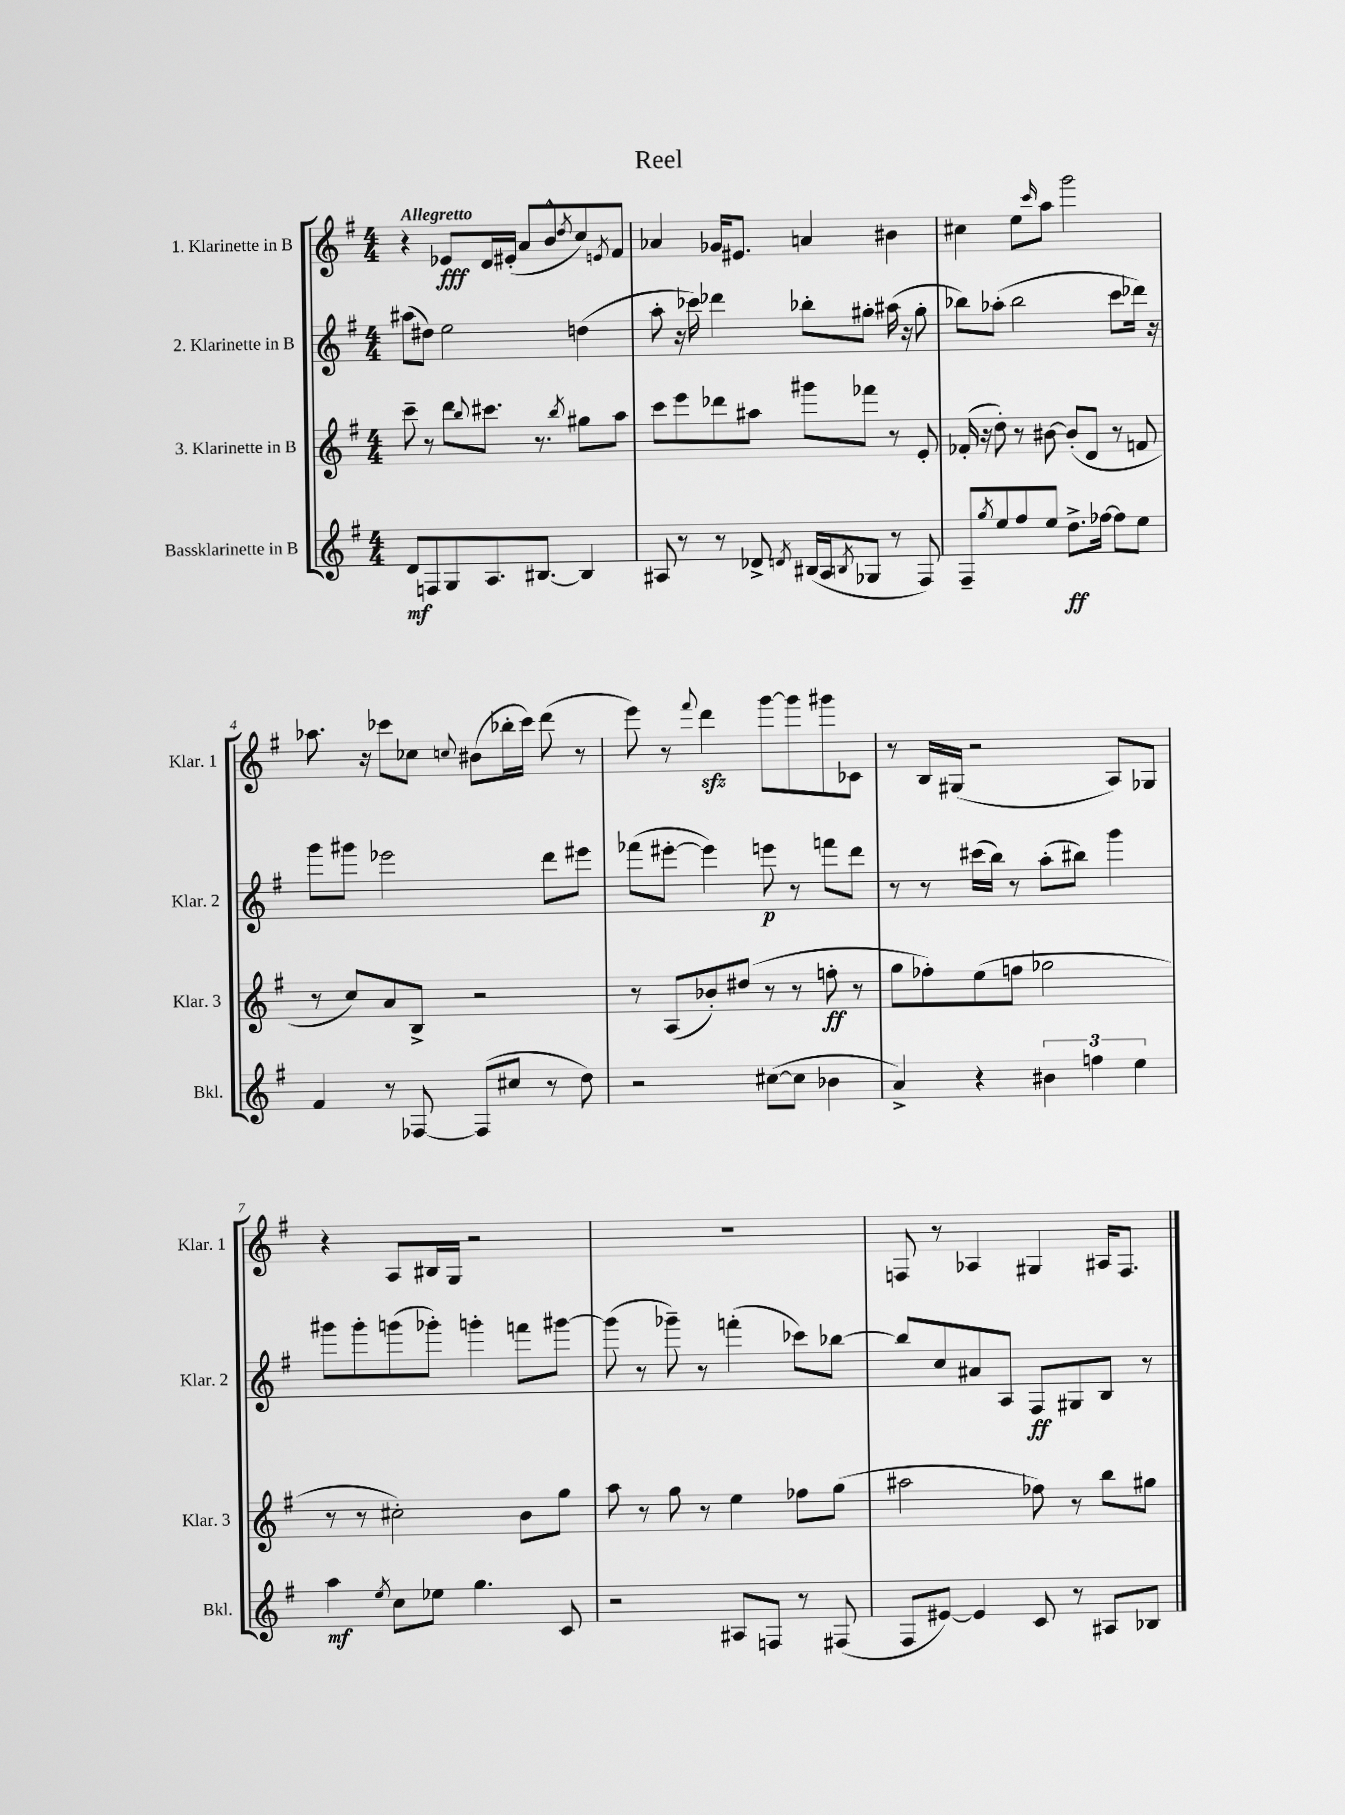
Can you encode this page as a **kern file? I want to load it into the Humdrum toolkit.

**kern	**kern	**kern	**kern
*staff4	*staff3	*staff2	*staff1
*clefG2	*clefG2	*clefG2	*clefG2
*k[f#]	*k[f#]	*k[f#]	*k[f#]
*M4/4	*M4/4	*M4/4	*M4/4
8d/L	8ccc~\	(8aa#\L	4r
8F/	8r	8dd#\J)	.
8G/	8ddd\L	2ee\	8e-/L
.	8qqbb/	.	.
8.A/	8.ccc#\J	.	16d/L
.	.	.	(16e#'/JJ
.	.	.	8a/L
[8.B#/J	8.r	.	.
.	.	.	8b^^/
.	8qbb/	.	8qdd/
4B#/]	8gg#\L	(4dd\	8cc/)
.	.	.	8qe/
.	8aa\J	.	8f#/J
=	=	=	=
8A#/	8ccc\L	8aa'\	4a-/
8r	8eee\	16r	.
.	.	16ccc-\)	.
8r	8ddd-\	4ddd-\	16g-/LK
.	.	.	8.e#/J
8d-^/	8aa#\J	.	.
8qd/	.	.	.
(16B#/LL	8ggg#\L	8bb-'\L	4a/
16A#/J	.	.	.
8qB/	.	.	.
8G-/J	8fff-\J	8gg#'\J	.
8r	8r	(16aa#\	4b#\
.	.	16r	.
8F#/)	8e'/	8gg#'\	.
=	=	=	=
8F#~/L	(16f-'/	8bb-\L)	4cc#\
.	16r	.	.
8qgg/	.	.	.
8ee/	8dd'\)	(8aa-'\J	.
8ff#/	8r	2bb-\	8ee\L
.	.	.	16qqccc/
8ee/J	[8b#\	.	8aa\J
8.dd^\L	(8b#'/]L	.	2ggg\
.	8d/J	.	.
[16ff-\Jk	.	.	.
8ff-\]L	8r	8ccc\L	.
8ee\J	8f/	16ddd-\Jk)	.
.	.	16r	.
=	=	=	=
4f#/	8r	8ggg\L	8.aa-\
.	8cc/L)	8ggg#\J	.
.	.	.	16r
8r	8a/	2eee-\	8ccc-\L
[8F-/	8B^/J	.	8cc-\J
.	.	.	8qqcc/
(8F-/]L	2r	.	(8b#\L
8cc#/J	.	.	16bb-'\L
.	.	.	16ccc-\JJ)
8r	.	8ddd\L	(8ddd\
8dd\)	.	8eee#\J	8r
=	=	=	=
2r	8r	(8fff-\L	8eee\)
.	(8A/L	[8eee#'\J	8r
.	.	.	8qqfff#/
.	8b-'/)	4eee#\])	4ddd\
.	(8dd#/J	.	.
([8cc#\L	8r	8eee\	[8ggg\L
8cc#\]J	8r	8r	8ggg\]
4b-\	8ff'\	8fff\L	8ggg#\
.	8r	8ddd\J	8c-\J
=	=	=	=
4a^/)	8gg\L	8r	8r
.	8ff-'\)	8r	16B/LL
.	.	.	(16G#/JJ
4r	(8ee\	(16ccc#\LL	2r
.	.	16bb\JJ)	.
.	8ff\J	8r	.
6b#\	2gg-\	(8aa'\L	.
.	.	8bb#\J)	.
6ff\	.	.	.
.	.	4ggg\	8A/L)
6ee\	.	.	.
.	.	.	8G-/J
=	=	=	=
4aa\	8r	8ggg#\L	4r
.	8r	8ggg#'\	.
8qee/	.	.	.
8cc\L	2cc#'\)	(8ggg\	8A/L
8ee-\J	.	8ggg-'\J)	16B#/L
.	.	.	16G/JJ
4.gg\	.	4ggg'\	2r
.	8b\L	8fff\L	.
8c/	8gg\J	[8ggg#\J	.
=	=	=	=
2r	8aa\	(8ggg#\]	1r
.	8r	8r	.
.	8gg\	8ggg-~\)	.
.	8r	8r	.
8A#/L	4ee\	(4fff'\	.
8F/J	.	.	.
8r	8ff-\L	8ccc-\L)	.
(8F#/	(8gg\J	[8bb-\J	.
=	=	=	=
8F#/L	2aa#\	8bb-/]L	8F/
[8e#/J)	.	8cc/	8r
4e#/]	.	8a#/	4A-/
.	.	8A/J	.
8c/	8ff-\)	8F#/L	4G#/
8r	8r	8G#/	.
8A#/L	8bb\L	8B/J	16A#/LK
.	.	.	8.F/J
8B-/J	8gg#\J	8r	.
==	==	==	==
*-	*-	*-	*-
